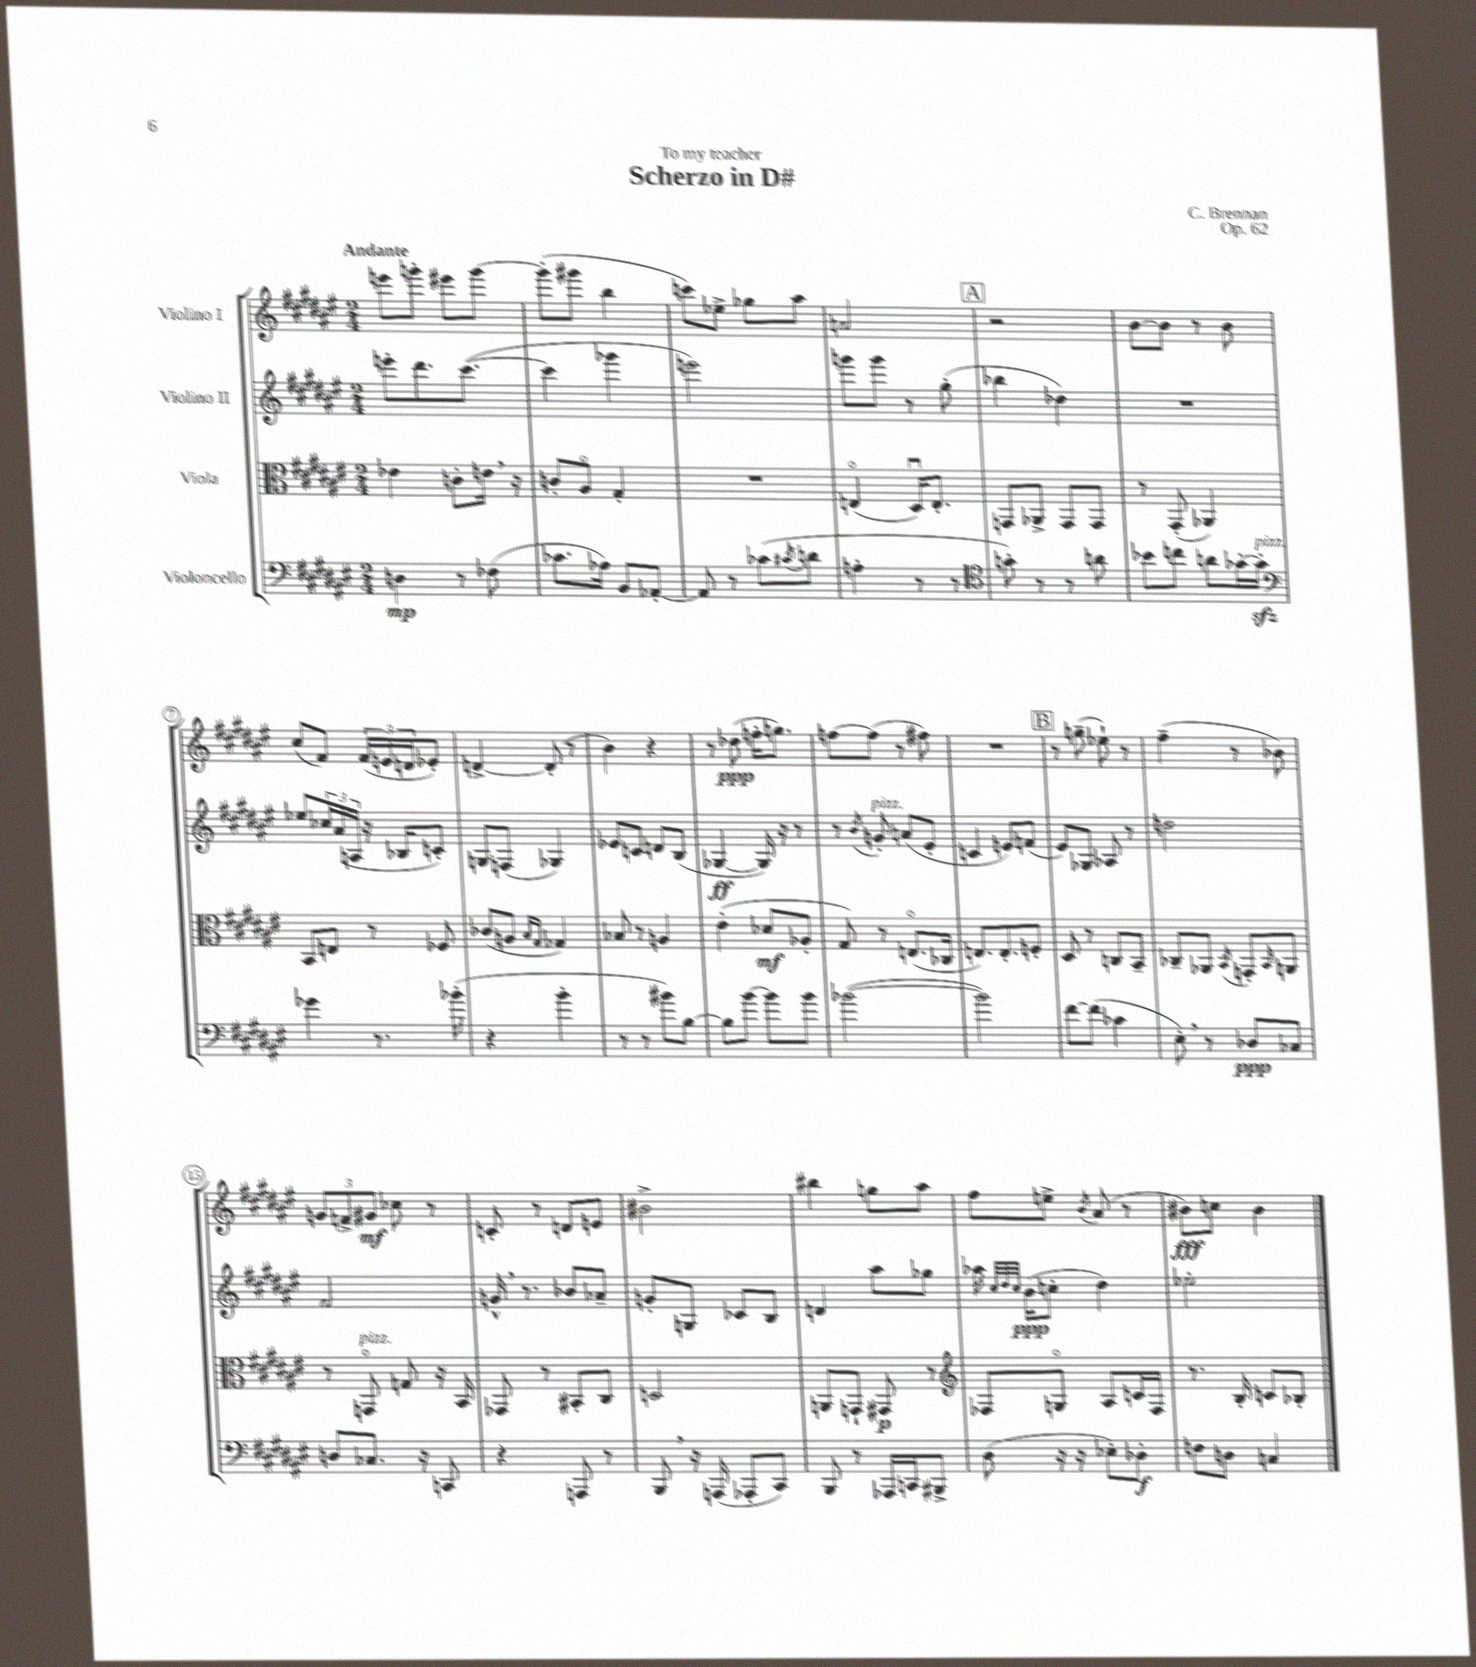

**kern	**dynam	**kern	**dynam	**kern	**dynam	**kern	**dynam
*part4	*part4	*part3	*part3	*part2	*part2	*part1	*part1
*staff4	*staff4	*staff3	*staff3	*staff2	*staff2	*staff1	*staff1
*I"Violoncello	*	*I"Viola	*	*I"Violino II	*	*I"Violino I	*
*clefF4	*	*clefC3	*	*clefG2	*	*clefG2	*
*k[f#c#g#d#a#e#]	*	*k[f#c#g#d#a#e#]	*	*k[f#c#g#d#a#e#]	*	*k[f#c#g#d#a#e#]	*
*M2/4	*	*M2/4	*	*M2/4	*	*M2/4	*
=1	=1	=1	=1	=1	=1	=1	=1
!	!	!	!	!	!	!LO:TX:a:B:t=Andante	!
4Dn\	mp	4e-X\	.	8eeen'\L	.	8eeen\L	.
.	.	.	.	8.ddd#\	.	8gggn'\J	.
8r	.	8cn'\L	.	.	.	8eee#X\L	.
.	.	.	.	([8.ccc#\J	.	.	.
(8F-X\	.	16en,\Jk	.	.	.	[8ggg\J	.
.	.	16r	.	.	.	.	.
=2	=2	=2	=2	=2	=2	=2	=2
8.c-X\L	.	8cn'/L	.	4ccc#\]	.	(8ggg'\L]	.
.	.	8A#/J	.	.	.	8ggg#X\J	.
16A-X\Jk)	.	.	.	.	.	.	.
8BB/L	.	4G#'/	.	4ggg-X\	.	4bb\	.
[8AA-X'/J	.	.	.	.	.	.	.
=3	=3	=3	=3	=3	=3	=3	=3
8AA-/]	.	2r	.	2eeen\)	.	8cccn\L)	.
8r	.	.	.	.	.	8ee-X^\J	.
(8c-X\L	.	.	.	.	.	8gg-X\L	.
8qc#X/	.	.	.	.	.	.	.
8dn\J	.	.	.	.	.	8aa#\J	.
=4	=4	=4	=4	=4	=4	=4	=4
4An'\	.	(4En/	.	8gggn\L	.	2an/	.
.	.	.	.	8ggg\J	.	.	.
8r	.	16D#u/KL)	.	8r	.	.	.
.	.	8.E'/J	.	.	.	.	.
8r	.	.	.	(8gg#'\	.	.	.
!!LO:REH:place=s1:t=A
=5	=5	=5	=5	=5	=5	=5	=5
*clefC4	*	*	*	*	*	*	*
8gn'\)	.	8GGn/L	.	4bb-X\	.	2r	.
8r	.	8AA-X^/J	.	.	.	.	.
8r	.	8GG/L	.	4dd-X\)	.	.	.
8an\	.	8GG/J	.	.	.	.	.
=6	=6	=6	=6	=6	=6	=6	=6
8b-X\L	.	8r	.	2r	.	[8b\L	.
8ccn\J	.	(8GG#'/	.	.	.	8b\J]	.
8an\L	.	4AA-X/)	.	.	.	8r	.
[16g-X'\L	.	.	.	.	.	8b\	.
!LO:TX:a:i:t=pizz.	!	!	!	!	!	!	!
16g-zz'\JJ]	.	.	.	.	.	.	.
!!LO:LB:g=z
=7	=7	=7	=7	=7	=7	=7	=7
*clefF4	*	*	*	*	*	*	*
4g-X\	.	8BB/L	.	8ee-X/L	.	(8cc#/L	.
.	.	8En/J	.	24cc-X/L	.	8f#/J)	.
.	.	.	.	(24a#/	.	.	.
.	.	.	.	24An/JJ	.	.	.
8.r	.	8r	.	16r	.	(24f#/LL	.
.	.	.	.	.	.	24en/	.
.	.	.	.	16B-X/KL	.	.	.
.	.	.	.	.	.	24dn/J	.
.	.	8F-X/	.	8cn'/J)	.	8e-X'/J)	.
(16b-X'\	.	.	.	.	.	.	.
=8	=8	=8	=8	=8	=8	=8	=8
4r	.	(8c-X/L	.	8Gn/L	.	[4dn^/	.
.	.	8An/J	.	(8Fn/J	.	.	.
.	.	16qqB/LL	.	.	.	.	.
.	.	16qqG#/JJ	.	.	.	.	.
4b'\	.	4G-X/)	.	4G-X/)	.	(8d'/]	.
.	.	.	.	.	.	8r	.
=9	=9	=9	=9	=9	=9	=9	=9
8r	.	8B-X/	.	8e-X/L	.	4b\)	.
8r	.	8r	.	8cn/J	.	.	.
8b#X\L)	.	4An/	.	8dn/L	.	4r	.
[8B\J	.	.	.	(8B/J	.	.	.
=10	=10	=10	=10	=10	=10	=10	=10
8B\L]	.	(4e#'\	.	[4G-X/	ff	8r	.
[8b\J	.	.	.	.	.	(8dd-X\	ppp
8b\L]	.	8d-X/L	mf	16G-/])	.	16ffn'\KL	.
.	.	.	.	16r	.	8.ggn\J)	.
8b\J	.	8A-X'/J	.	8r	.	.	.
=11	=11	=11	=11	=11	=11	=11	=11
([2b-X\	.	8G#/)	.	8r	.	[8ffn\L	.
.	.	.	.	8qb/	.	.	.
!	!	!	!	!LO:TX:a:i:t=pizz.	!	!	!
.	.	8r	.	8gn'/	.	(8ff\J]	.
.	.	(8.En/L	.	(8an/L	.	8r	.
.	.	.	.	8e#'/J	.	8ff#X\)	.
.	.	16C-X/Jk	.	.	.	.	.
=12	=12	=12	=12	=12	=12	=12	=12
2b-\])	.	8.En/L)	.	4cn/	.	2r	.
.	.	8.E'/	.	.	.	.	.
.	.	.	.	8en/L)	.	.	.
.	.	8Fn'/J	.	(8fn/J	.	.	.
!!LO:REH:place=s1:t=B
=13	=13	=13	=13	=13	=13	=13	=13
[8f#\L	.	8D#/	.	8e#/L)	.	8r	.
(8f#\J]	.	8r	.	8G-X/J	.	(8ggn~\	.
4c-X\	.	8Cn/L	.	8A-X/	.	8ee-X`\)	.
.	.	8BB~/J	.	8r	.	8r	.
=14	=14	=14	=14	=14	=14	=14	=14
8E#',\)	.	8C-X~/L	.	2ddn\	.	(4ff#~\	.
8r	.	8AA-X/J	.	.	.	.	.
.	.	8qBB/	.	.	.	.	.
8D-X/L	ppp	8GGn'/L	.	.	.	8r	.
.	.	16qqBB/	.	.	.	.	.
8C-X/J	.	8AAn/J	.	.	.	8b-X\)	.
!!LO:LB:g=z
=15	=15	=15	=15	=15	=15	=15	=15
8Dn/L	.	8r	.	2f#/	.	12gn/L	.
.	.	.	.	.	.	12fn^/	.
!	!	!LO:TX:a:i:t=pizz.	!	!	!	!	!
8.C-X/J	.	8GGn/	.	.	.	.	.
.	.	.	.	.	.	12g#X/J	mf
.	.	8Gn/	.	.	.	8cc-X\	.
16r	.	.	.	.	.	.	.
8CCn/	.	16r	.	.	.	8r	.
.	.	16BB/	.	.	.	.	.
=16	=16	=16	=16	=16	=16	=16	=16
4r	.	8GG-X/	.	16gn^^,/	.	8cn'/	.
.	.	.	.	8.r	.	.	.
.	.	8r	.	.	.	8r	.
8AAAn/	.	8BB#X'/L	.	8b-X/L	.	8dn/L	.
8r	.	8C#/J	.	8a-X~/J	.	8en/J	.
=17	=17	=17	=17	=17	=17	=17	=17
8BBB,/	.	2Dn/	.	8gn'/L	.	2b#X^\	.
16r	.	.	.	8Gn/J	.	.	.
(16AAAn/	.	.	.	.	.	.	.
8AAA-X'/L	.	.	.	8c-X/L	.	.	.
8CC#/J)	.	.	.	8B/J	.	.	.
=18	=18	=18	=18	=18	=18	=18	=18
8BBB/	.	8AAn/L	.	4dn/	.	4bb#X\	.
8r	.	8GGn`/J	.	.	.	.	.
16AAA-X/LL	.	8GG#X/	p	8aa#\L	.	8ggn\L	.
16CCn/J	.	.	.	.	.	.	.
8BBB#X^/J	.	8r	.	8gg-X\J	.	8aa#\J	.
=19	=19	=19	=19	=19	=19	=19	=19
*	*	*clefG2	*	*	*	*	*
(8D#\	.	8F-X/L	.	16aa-X\	.	8ff#\L	.
.	.	.	.	32qqcc#/LLL	.	.	.
.	.	.	.	32qqdd#/	.	.	.
.	.	.	.	32qqcc#/JJJ	.	.	.
.	.	.	.	(16b\KL	ppp	.	.
16r	.	8Gn/J	.	8ccn'\J	.	8een^\J	.
16r	.	.	.	.	.	.	.
.	.	.	.	.	.	8qb/	.
8E-X'\L)	.	8A#/L	.	4dd#\)	.	(8a#/	.
8D-X'\J	f	16cn/L	.	.	.	8r	.
.	.	16F-/JJ	.	.	.	.	.
=20	=20	=20	=20	=20	=20	=20	=20
8Fn\L	.	8.r	.	2ee-X'\	.	8b#X\L)	fff
8Dn\J	.	.	.	.	.	8ccn\J	.
.	.	16B'/	.	.	.	.	.
4Cn/	.	8cn/L	.	.	.	4b#\	.
.	.	8B-X'/J	.	.	.	.	.
==	==	==	==	==	==	==	==
*-	*-	*-	*-	*-	*-	*-	*-
